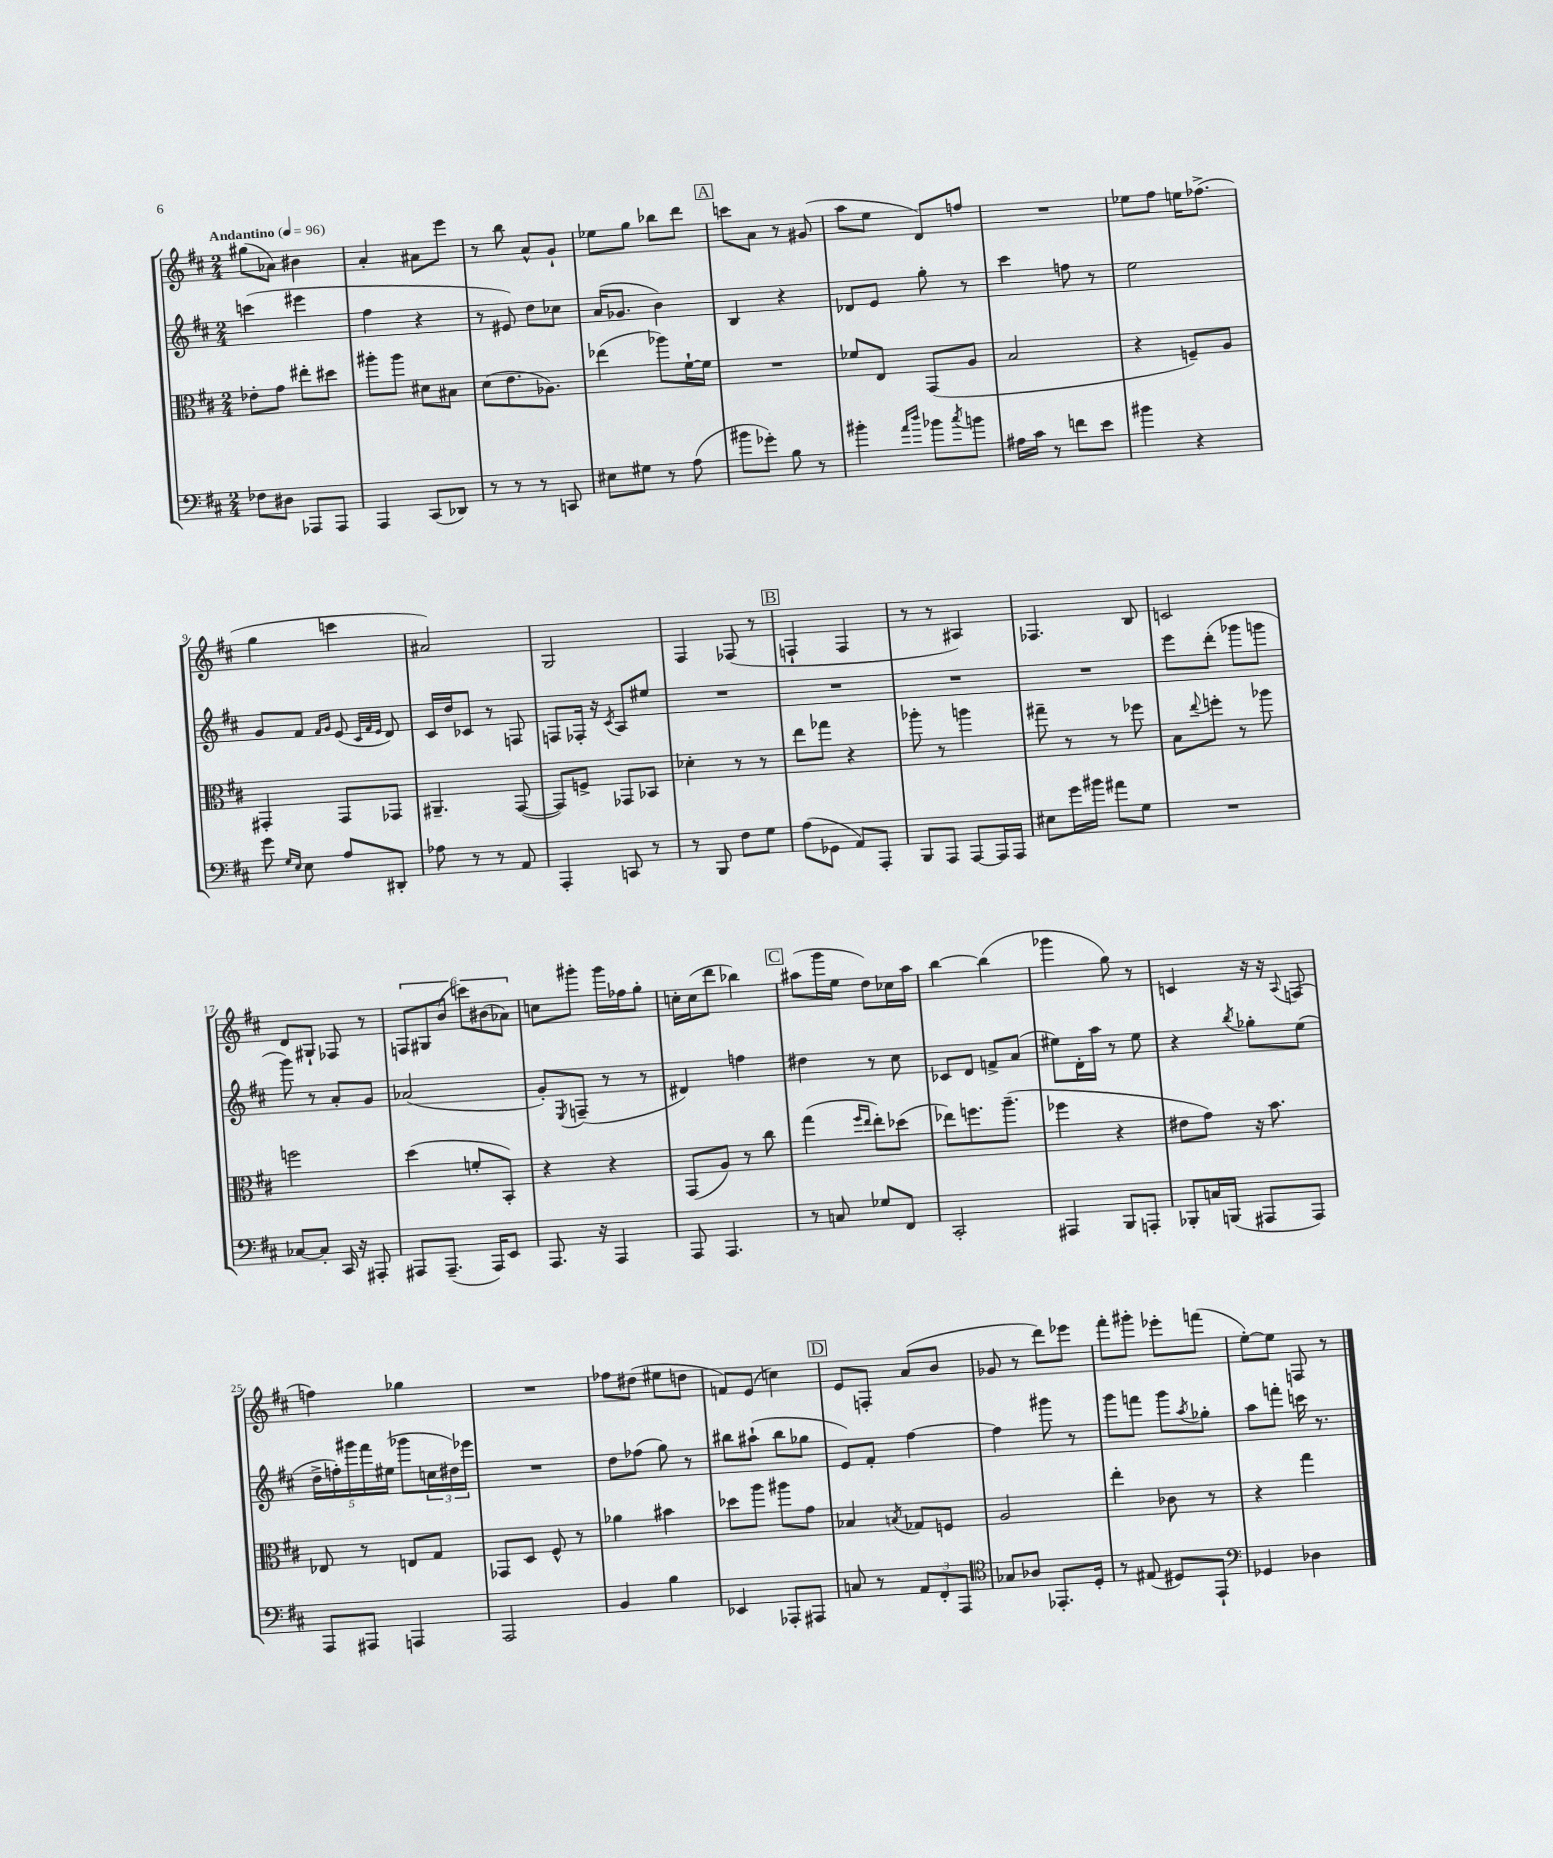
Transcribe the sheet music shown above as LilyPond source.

<<
\new StaffGroup <<
\new Staff = "s0" {
    \clef treble \key d \major \numericTimeSignature \time 2/4 \tempo "Andantino" 4 = 96
    gis''8( aes'8) bis'4 |
    a'4-. ais'8 e'''8 |
    r8 b''8 a'8-^ g'8-! |
    ees''8 g''8 bes''8 d'''8 |
    \mark \markup { \box "A" } c'''8 a'8 r8 gis'8( |
    a''8 e''8 d'8) f''8 |
    R2 |
    ees''8 fis''8 e''16 fes''8.->( |
    g''4 c'''4 |
    ais'2) |
    g2 |
    fis4 fes8( r8 |
    \mark \markup { \box "B" } f4-! f4 |
    r8 r8 ais4) |
    fes4. b8 |
    c'2 |
    d'8 gis8-! fes8 r8 |
    \tuplet 6/4 { f8 gis8 b'8( c'''8) bis'8( aes'8) } |
    c''8 gis'''8-. gis'''16 fes''16 g''8-. |
    c''16-. c''16( d'''8 bes''4) |
    \mark \markup { \box "C" } ais''8( g'''16 e''16 d''8) ces''16 ais''16 |
    b''4~ b''4( |
    ges'''4 g''8) r8 |
    c'4 r16 r16 \appoggiatura { a8 } f8( |
    f''4) ges''4 |
    R2 |
    fes''8 dis''8( eis''8 d''8 |
    f'8) e'8( c''4) |
    \mark \markup { \box "D" } e'8 f8-. a'8( b'8 |
    ges'8 r8 d'''8) ees'''8 |
    fis'''8-. gis'''8-. ees'''8-. f'''8( |
    e''8~-.) e''8 f8 r8 \bar "|." |
}
\new Staff = "s1" {
    \clef treble \key d \major \numericTimeSignature \time 2/4
    c'''4( eis'''4 |
    fis''4 r4 |
    r8 eis'8) d''8 ces''8 |
    a'16( ges'8. b'4) |
    \mark \markup { \box "A" } b4 r4 |
    des'8 e'8 g''8-. r8 |
    cis'''4 f''8 r8 |
    e''2 |
    g'8 fis'8 \grace { fis'16 g'16 } e'8( \grace { cis'32 fis'32 e'32 } d'8) |
    cis'16 d''16 ces'8 r8 f8 |
    f8 fes16-. r16 \acciaccatura { cis'8 } a8 eis''8 |
    R2 |
    \mark \markup { \box "B" } R2 |
    R2 |
    R2 |
    e'''8 d'''8-.( ges'''8 g'''8 |
    g'''8) r8 a'8-. g'8 |
    aes'2( |
    g'8-.) \acciaccatura { e8 } f8--( r8 r8 |
    dis'4) f''4 |
    \mark \markup { \box "C" } dis''4 r8 cis''8 |
    ces'8 d'8 f'8-> a'8( |
    eis''8) d'16-. a''16 r8 eis''8 |
    r4 \acciaccatura { b''8 } ges''8-. e''8( |
    \tuplet 5/4 { d''16-> f''16-.) gis'''16 fis'''16 eis''16( } ges'''8 \tuplet 3/2 { c''16 dis''16) ees'''16 } |
    R2 |
    d''8 fes''8( g''8) r8 |
    bis''8 ais''8-!( bis''8 ges''8 |
    \mark \markup { \box "D" } e'8) fis'8-. fis''4~ |
    fis''4 gis'''8 r8 |
    g'''8 f'''8 g'''8 \acciaccatura { a''8 } ges''8-. |
    a''8 f'''8-. c'''16 r8. \bar "|." |
}
\new Staff = "s2" {
    \clef alto \key d \major \numericTimeSignature \time 2/4
    ees'8-. g'8 eis''8-. dis''8 |
    ais''8-. ais''8 dis'8 bis8 |
    d'8( e'8. aes8.) |
    ees''4( aes''8) fis'16~-! fis'16 |
    \mark \markup { \box "A" } R2 |
    fes'8 e8 g,8( a8 |
    b2 |
    r4 f8--) a8 |
    gis,4-. gis,8 ges,8 |
    ais,4.-- g,8~( |
    g,8) f8-> ges,8 bes,8 |
    des'4-. r8 r8 |
    \mark \markup { \box "B" } e''8 ges''8 r4 |
    aes''8-. r8 a''4 |
    gis''8-- r8 r8 fes''8 |
    b8 \appoggiatura { e''8 } f''8-. r8 aes''8 |
    f''2 |
    d''4( f'8-. b,8-.) |
    r4 r4 |
    g,8( a8) r8 cis''8 |
    \mark \markup { \box "C" } g''4( \grace { fis''16 e''16 } e''8-.) des''8( |
    ees''8) f''8. a''8.--( |
    fes''4 r4 |
    eis'8 g'8) r16 b'8. |
    ees8 r8 e8 g8 |
    ges,8 d8 fis8-^ r8 |
    aes'4 bis'4 |
    des''8 a''8 ais''8 g'8 |
    \mark \markup { \box "D" } bes4 \acciaccatura { b8 } ges8 f8 |
    a2 |
    e''4-. ces'8 r8 |
    r4 g''4 \bar "|." |
}
\new Staff = "s3" {
    \clef bass \key d \major \numericTimeSignature \time 2/4
    fes8 dis8 aes,,8 aes,,8 |
    a,,4 cis,8( des,8) |
    r8 r8 r8 c,8 |
    eis8 gis8 r8 a8( |
    \mark \markup { \box "A" } bis'8 ges'8-.) b8 r8 |
    bis'4-. \grace { a'16 d''16 } bes'8 \acciaccatura { cis''8 } b'8 |
    ais16 cis'16 r8 f'8 e'8 |
    bis'4 r4 |
    g'8 \grace { g16 e16 } e8 a8 dis,8-. |
    aes8 r8 r8 a,8 |
    a,,4-. c,8 r8 |
    r8 b,,8 fis8 g8 |
    \mark \markup { \box "B" } a8( ges,8 a,8) a,,8-. |
    b,,8 a,,8 a,,8~ a,,16 a,,16 |
    eis8 g'16 bis'16 ais'8 g8 |
    R2 |
    ces8~ ces8-. cis,16 r16 ais,,8-. |
    ais,,8 ais,,8.--( ais,,16) e,8 |
    a,,8. r16 a,,4 |
    a,,8 a,,4. |
    \mark \markup { \box "C" } r8 c8 ges8 fis,8 |
    cis,2-. |
    ais,,4 b,,8 a,,8-. |
    bes,,8-. c16 b,,16( ais,,8 ais,,8) |
    a,,8 ais,,8 a,,4 |
    a,,2 |
    b,4 b4 |
    ees,4 aes,,8-. ais,,8 |
    \mark \markup { \box "D" } c8 r8 \tuplet 3/2 { a,8 fis,8-. a,,8 } |
    \clef tenor ges8 aes8 ees,8.-. d16-. |
    r8 eis8( dis8) e,8-! |
    \clef bass ges,4 des4 \bar "|." |
}
>>
>>
